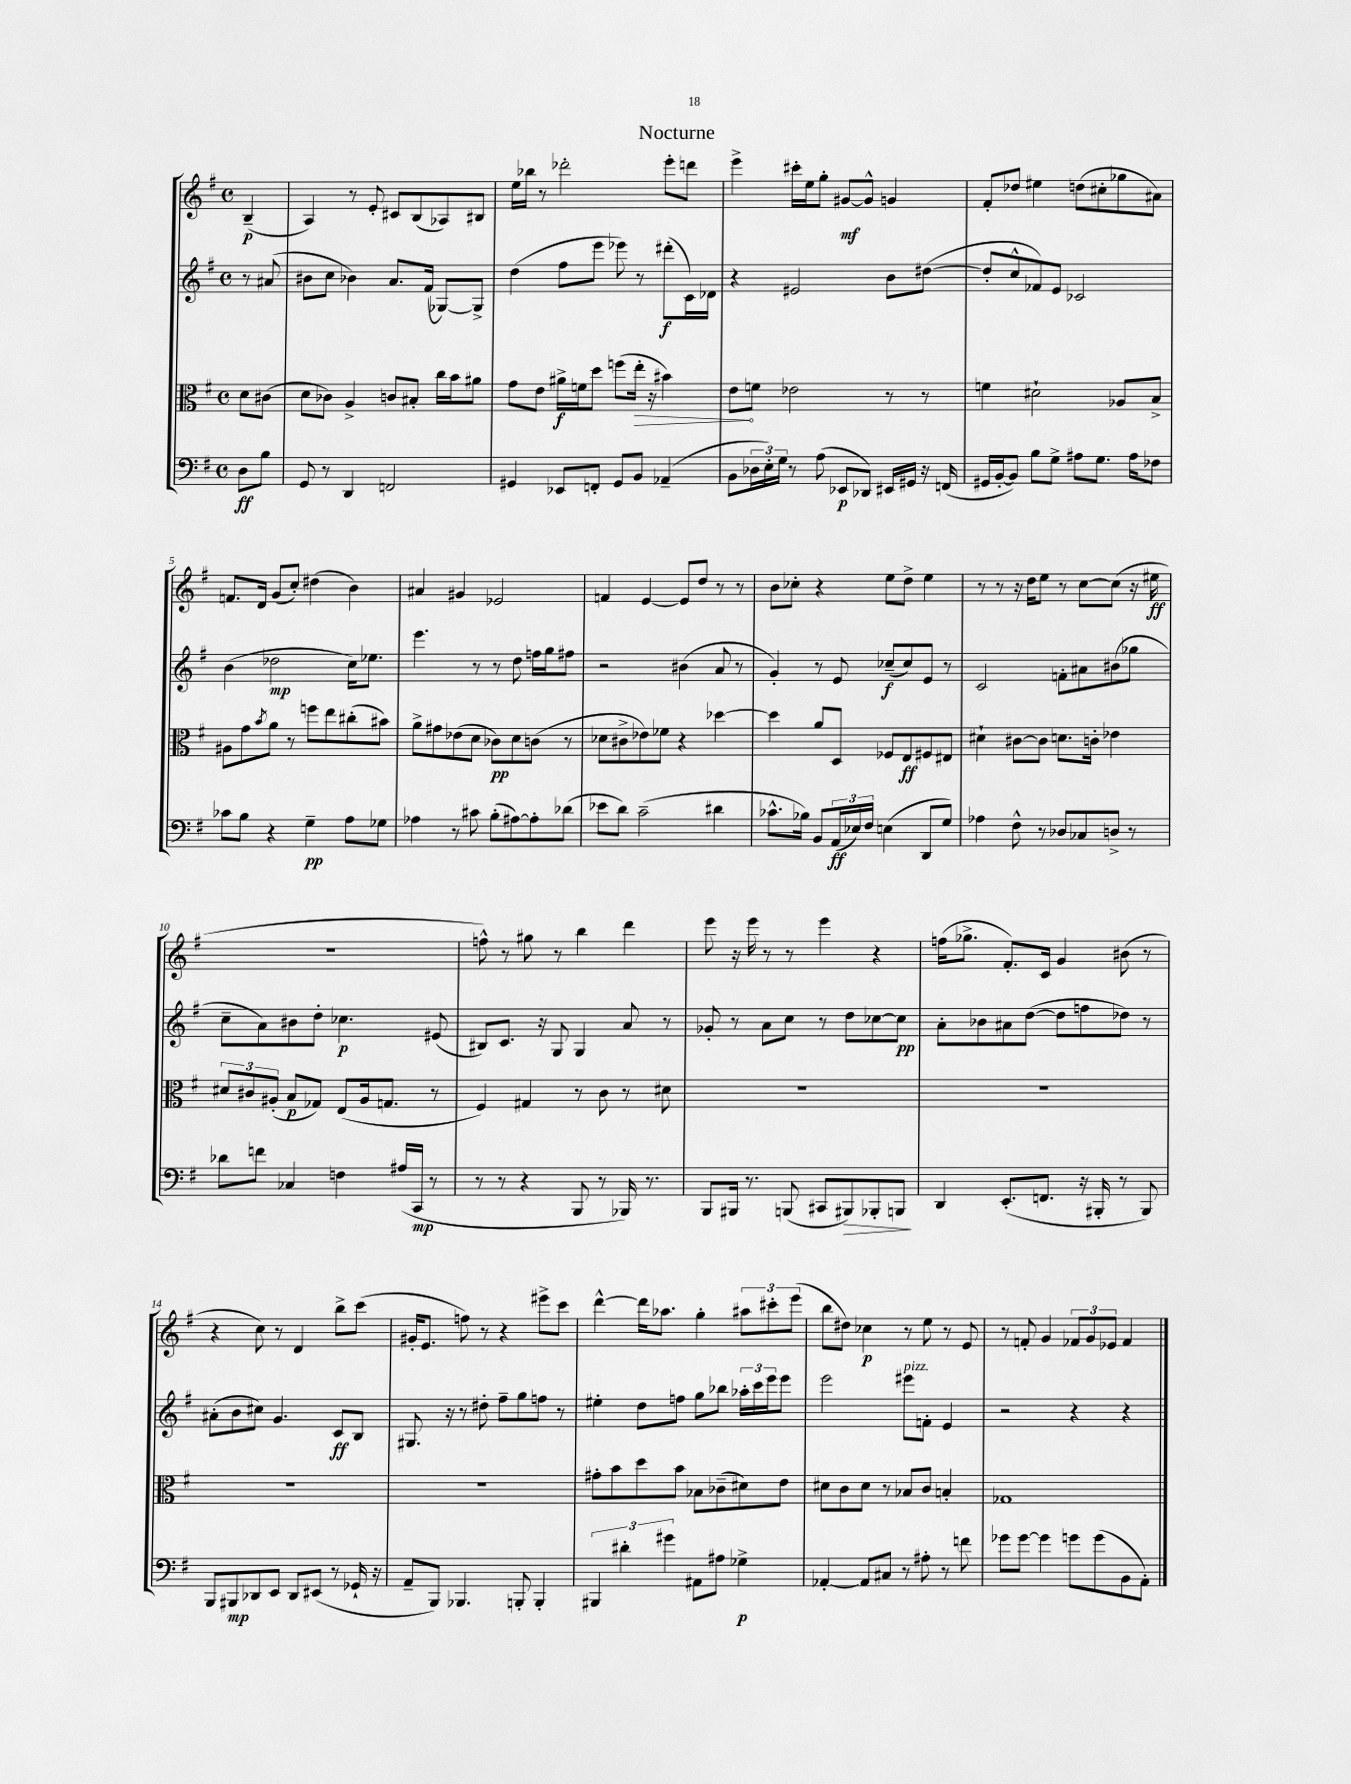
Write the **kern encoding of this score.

**kern	**kern	**kern	**kern
*staff4	*staff3	*staff2	*staff1
*clefF4	*clefC3	*clefG2	*clefG2
*k[f#]	*k[f#]	*k[f#]	*k[f#]
*M4/4	*M4/4	*M4/4	*M4/4
*met(c)	*met(c)	*met(c)	*met(c)
8D	8d	8r	(4B~
8B	(8c#	(8a#	.
=	=	=	=
8GG	8d	8b#	4A)
8r	8c-)	8cc	.
4DD	4A^	4b-)	8r
.	.	.	8e'
2FF	8c	8.a	8c#
.	8B#'	.	(8B
.	.	(16f#	.
.	16cc	[8G-)	8A-)
.	16b	.	.
.	8a#	8G-^]	8B#
=	=	=	=
4GG#	8g	(4dd	16ee
.	.	.	16bb-
.	8e	.	8r
8EE-	16a#^	8ff#	2ddd-'
.	16f	.	.
8FF'	8dd	8eee	.
8GG#	(8ff	8eee-)	.
8BB	16ee'	8r	.
.	16r	.	.
(4AA-~	4b#)	(8ddd#'	8eee'
.	.	16c)	8ddd
.	.	16d-	.
=	=	=	=
8BB	8e	4r	4eee^
24D-	8f	.	.
24E')	.	.	.
24G	.	.	.
8r	2e-	2e#	16ccc#'
.	.	.	16ee
(8A	.	.	8gg'
8EE-	.	.	[8g#
8DD-)	.	.	8g#^^]
16EE#	8r	8b	4g
16GG#	.	.	.
16r	8r	([8dd#	.
(16FF	.	.	.
=	=	=	=
16GG#	4f	8dd#']	8f#'
[16BB'	.	.	.
8BB])	.	8cc^^	8dd-
8B	2d#`	8f-)	4ee#
8G^	.	8e	.
8A#	.	2c-	(8dd
8.G	.	.	8cc#'
.	8A-	.	8gg-
16A#	.	.	.
8F-	8B^	.	8a#)
=	=	=	=
8c-	8A#	(4b	8.f
8B	8g	.	.
.	.	.	16d
.	8qb	.	.
4r	8a	2dd-	(8g
.	8r	.	8cc')
4G~	8ff	.	(4dd#
.	8ee	.	.
8A	(8cc#'	16cc)	4b)
.	.	8.ee-	.
8G-	8b#)	.	.
=	=	=	=
4A-	8a^	4.eee	4a#
.	8g#	.	.
8r	(8e-	.	4g#
8c#	8d	8r	.
(8B'	8c-)	8r	2e-
[8A#)	8d	8dd	.
8A#']	(8c	16ff	.
.	.	16gg	.
(8d-	8r	8ff#	.
=	=	=	=
8e-	8d-	2r	4f
8d)	8c#^	.	.
(2c~	8e-)	.	[4e
.	8f-	.	.
.	4r	(4b#	8e]
.	.	.	8dd
4d#	[4dd-	8a	8r
.	.	8r	8r
=	=	=	=
8.c-^^	4dd-]	4g')	8b
.	.	.	8cc-'
16B-)	.	.	.
8BB	8a	8r	4r
(24AA	8D	8e	.
24E-)	.	.	.
24F#	.	.	.
(4E	8F-	(8cc-~	8ee
.	8E	8cc-)	8dd^
8DD	8F#	8e	4ee
8G)	8E#	8r	.
=	=	=	=
4A-	4d#`	2c	8r
.	.	.	8r
8F#^^	[8c#	.	16r
.	.	.	16dd
8r	8c#]	.	8ee
8D-	8.d	8f'	8r
8C-	.	8a#	[8cc
.	16c'	.	.
8D^	4e-	(8b#	(8cc]
8r	.	8gg-	16r
.	.	.	16ee#
=	=	=	=
8d-	12d#	8cc~	1r
.	12c#	.	.
8f	.	8a)	.
.	(12A#'	.	.
4C-	8B	8b#	.
.	8G-)	8dd'	.
4F	(8E	4.cc-	.
.	16A#	.	.
.	8.G	.	.
(16A#	.	.	.
16CC	.	.	.
8r	8r	(8e#	.
=	=	=	=
8r	4F#)	8B#)	8ff^^)
8r	.	8.c	8r
4r	4G#	.	8gg#
.	.	16r	.
.	.	8G	8r
8BBB	8r	4G	4bb
8r	8c	.	.
16BBB-)	8r	8a	4ddd
8.r	.	.	.
.	8d#	8r	.
=	=	=	=
8BBB	1r	8g-'	8eee
16BBB#	.	8r	16r
8.r	.	.	16eee
.	.	8a	8r
(8BBB	.	8cc	8r
8CC#	.	8r	4eee
8BBB#)	.	8dd	.
8BBB-'	.	[8cc-	4r
8BBB	.	8cc-]	.
=	=	=	=
4DD	1r	8a'	(16ff
.	.	.	8.gg-^
.	.	8b-	.
(8.EE'	.	8a#	8.f#')
.	.	([8dd	.
8.FF	.	.	16c
.	.	8dd]	4g
16r	.	8ff	.
16BBB#'	.	.	.
8r	.	8dd-)	(8b#
8BBB#)	.	8r	8r
=	=	=	=
8BBB	1r	(8a#'	4r
8BBB#	.	8b	.
8DD-	.	8cc#)	8cc)
8EE	.	4.g	8r
8DD-	.	.	4d
(8EE#	.	.	.
8r	.	8c	8bb^
16GG-`	.	8B	(8ccc
16r	.	.	.
=	=	=	=
8AA~	1r	8.G#	16g#'
.	.	.	8.e
8BBB)	.	.	.
.	.	16r	.
4.BBB-	.	8r	8ff)
.	.	8dd#'	8r
.	.	8ff#~	4r
8BBB'	.	8gg	.
4BBB'	.	8ff	8eee#^
.	.	8r	8ccc
=	=	=	=
6BBB#	8g#'	4ee#'	[4ddd^^
.	8b	.	.
6d#'	.	.	.
.	8dd	8dd	16ddd]
.	.	.	8.aa-
6g#	.	.	.
.	8b	8ff	.
8AA#	8B-	8gg	4gg'
8A#	(8c-~	8bb-	.
4G-^	8d#)	24aa-'	12aa#
.	.	24ccc	.
.	.	24eee	12ccc#'
.	8e	8eee	.
.	.	.	(12eee
=	=	=	=
[4AA-'	8d#	2eee	8bb
.	8c	.	8dd#)
8AA-]	8d#	.	4cc-
8C#	8r	.	.
8r	8B-	8eee#	8r
8A#'	8c	8f'	8ee
8r	4B'	4e	8r
8f	.	.	8e
=	=	=	=
8g-	1G-	2r	8r
[8g-	.	.	8f'
4g-]	.	.	4g
8g	.	4r	12f-
.	.	.	12g
(8g	.	.	.
.	.	.	12e-
8BB	.	4r	4f-
8AA')	.	.	.
==	==	==	==
*-	*-	*-	*-
